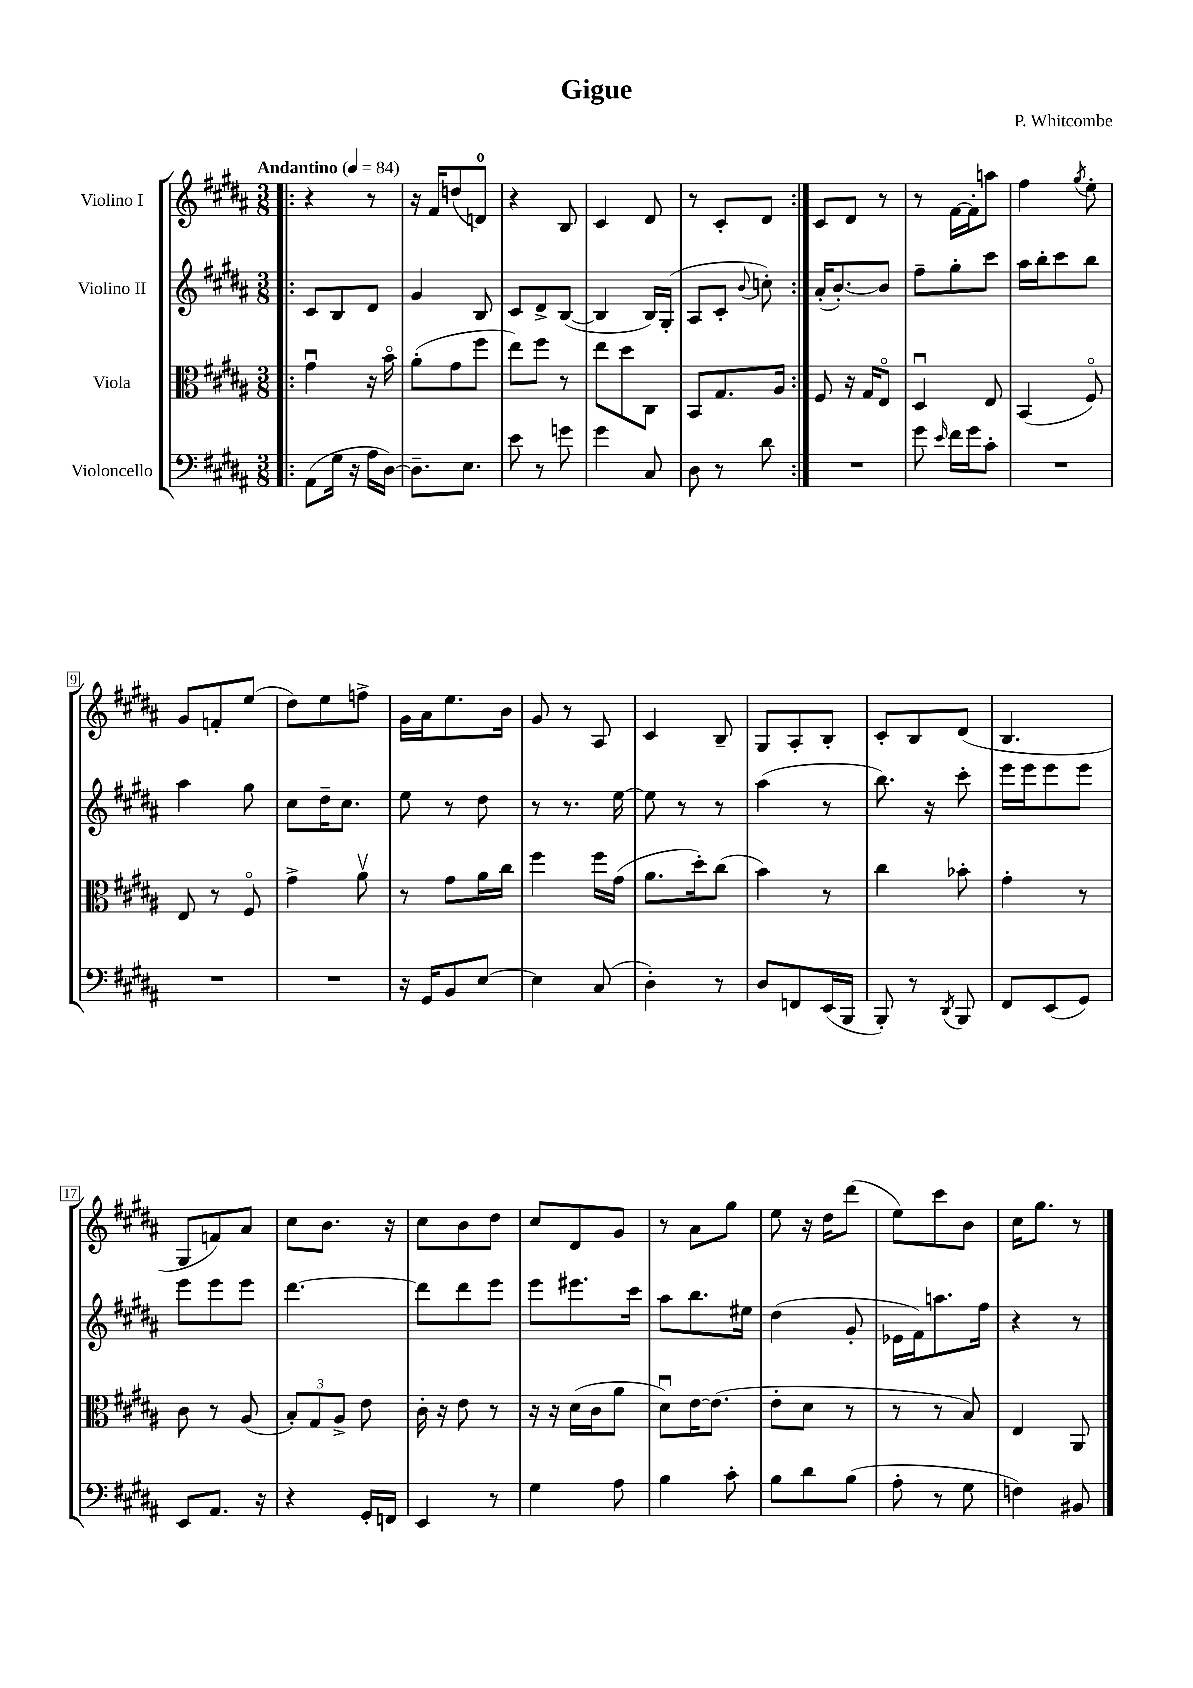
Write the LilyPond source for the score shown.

\header { title = "Gigue" composer = "P. Whitcombe" }
<<
\new StaffGroup <<
\new Staff = "s0" \with { instrumentName = "Violino I" } {
    \clef treble \key b \major \numericTimeSignature \time 3/8 \tempo "Andantino" 4 = 84
    \autoBeamOff \repeat volta 2 { \bar ".|:" r4 r8 |
    r16 fis'16[ d''8( d'8]-0) |
    r4 b8 |
    cis'4 dis'8 |
    r8 cis'8[-. dis'8] | }
    cis'8[ dis'8] r8 |
    r8 fis'16[~ fis'16-. a''8] |
    fis''4 \acciaccatura { gis''8 } e''8-. |
    gis'8[ f'8-. e''8]( |
    dis''8[) e''8 f''8]-> |
    gis'16[ ais'16 e''8. b'16] |
    gis'8 r8 ais8 |
    cis'4 b8-- |
    gis8[ ais8-. b8]-. |
    cis'8[-. b8 dis'8]( |
    b4. |
    gis8[ f'8) ais'8] |
    cis''8[ b'8.] r16 |
    cis''8[ b'8 dis''8] |
    cis''8[ dis'8 gis'8] |
    r8 ais'8[ gis''8] |
    e''8 r16 dis''16[ dis'''8]( |
    e''8[) cis'''8 b'8] |
    cis''16[ gis''8.] r8 \bar "|." |
}
\new Staff = "s1" \with { instrumentName = "Violino II" } {
    \clef treble \key b \major \numericTimeSignature \time 3/8
    \autoBeamOff \repeat volta 2 { \bar ".|:" cis'8[ b8 dis'8] |
    gis'4 b8 |
    cis'8[ dis'8-> b8]~( |
    b4 b16[) gis16]-.( |
    ais8[ cis'8]-. \appoggiatura { b'8 } c''8-.) | }
    ais'16[-.( b'8.~-.) b'8] |
    fis''8[-- gis''8-. cis'''8] |
    ais''16[ b''16-. cis'''8 b''8] |
    ais''4 gis''8 |
    cis''8[ dis''16-- cis''8.] |
    e''8 r8 dis''8 |
    r8 r8. e''16~ |
    e''8 r8 r8 |
    ais''4( r8 |
    b''8.) r16 cis'''8-. |
    e'''16[ e'''16 e'''8 e'''8] |
    e'''8[ e'''8 e'''8] |
    dis'''4.~ |
    dis'''8[ dis'''8 e'''8] |
    e'''8[ eis'''8. cis'''16] |
    ais''8[ b''8. eis''16] |
    dis''4( gis'8-. |
    ees'16[ fis'16) a''8. fis''16] |
    r4 r8 \bar "|." |
}
\new Staff = "s2" \with { instrumentName = "Viola" } {
    \clef alto \key b \major \numericTimeSignature \time 3/8
    \autoBeamOff \repeat volta 2 { \bar ".|:" gis'4\downbow r16 b'16\flageolet |
    ais'8[-.( gis'8 fis''8] |
    e''8[) fis''8] r8 |
    e''8[ dis''8 cis8] |
    b,8[ gis8. ais16] | }
    fis8 r16 gis16[ e8]\flageolet |
    dis4\downbow e8 |
    b,4( fis8\flageolet) |
    e8 r8 fis8\flageolet |
    gis'4-> ais'8\upbow |
    r8 gis'8[ ais'16 cis''16] |
    fis''4 fis''16[ gis'16]( |
    ais'8.[ dis''16-.) cis''8]( |
    b'4) r8 |
    cis''4 bes'8-. |
    gis'4-. r8 |
    cis'8 r8 ais8( |
    \tuplet 3/2 { b8[-.) gis8 ais8]-> } e'8 |
    cis'16-. r16 e'8 r8 |
    r16 r16 dis'16[( cis'16 ais'8] |
    dis'8[\downbow) e'16~ e'8.]( |
    e'8[-. dis'8] r8 |
    r8 r8 b8) |
    e4 ais,8 \bar "|." |
}
\new Staff = "s3" \with { instrumentName = "Violoncello" } {
    \clef bass \key b \major \numericTimeSignature \time 3/8
    \autoBeamOff \repeat volta 2 { \bar ".|:" ais,8[( gis16] r16 ais16[ dis16]~) |
    dis8.[-- e8.] |
    e'8 r8 g'8 |
    gis'4 cis8 |
    dis8 r8 dis'8 | }
    R4. |
    gis'8 \grace { e'16 } fis'16[ gis'16 cis'8]-. |
    R4. |
    R4. |
    R4. |
    r16 gis,16[ b,8 e8]~ |
    e4 cis8( |
    dis4-.) r8 |
    dis8[ f,8 e,16( b,,16] |
    b,,8-.) r8 \acciaccatura { dis,8 } b,,8 |
    fis,8[ e,8( gis,8]) |
    e,8[ ais,8.] r16 |
    r4 gis,16[-. f,16] |
    e,4 r8 |
    gis4 ais8 |
    b4 cis'8-. |
    b8[ dis'8 b8]( |
    ais8-. r8 gis8 |
    f4) bis,8 \bar "|." |
}
>>
>>
\layout { \context { \Score \override BarNumber.stencil = #(make-stencil-boxer 0.1 0.3 ly:text-interface::print) } }
